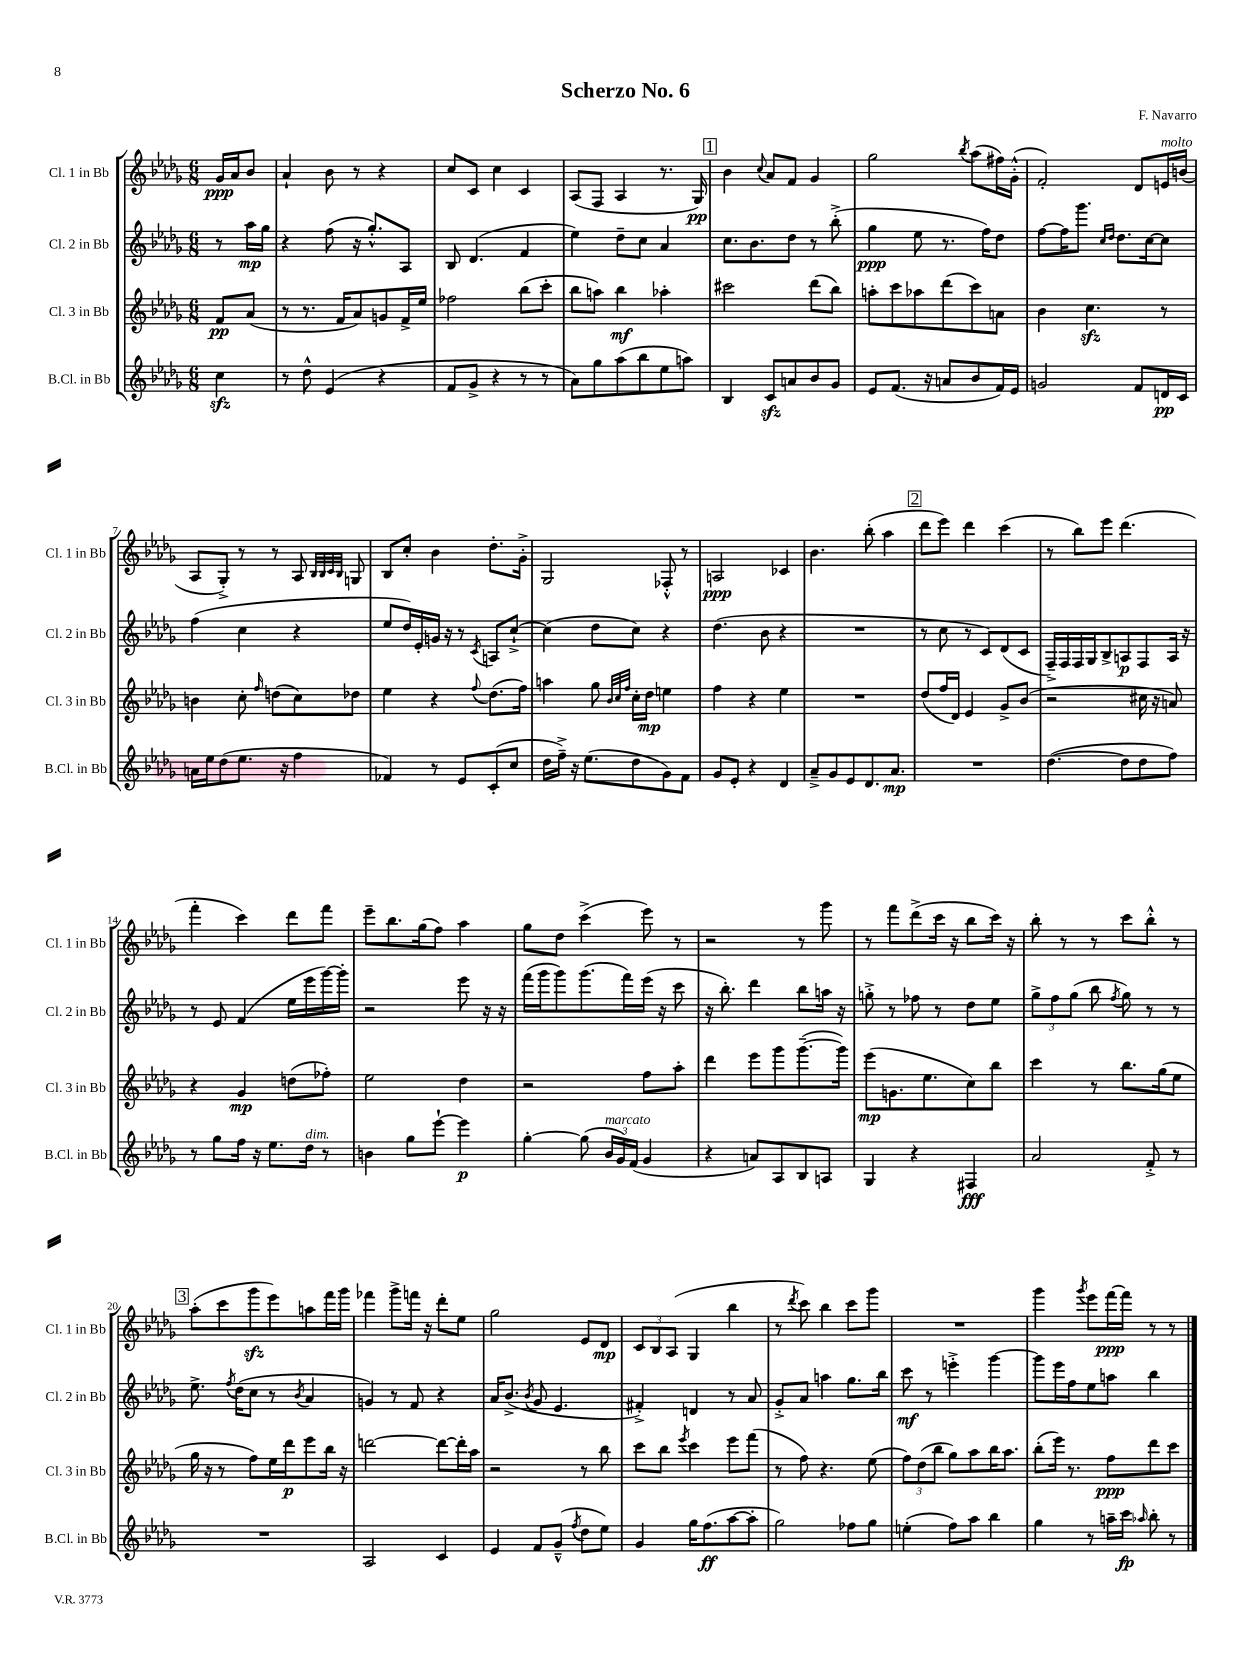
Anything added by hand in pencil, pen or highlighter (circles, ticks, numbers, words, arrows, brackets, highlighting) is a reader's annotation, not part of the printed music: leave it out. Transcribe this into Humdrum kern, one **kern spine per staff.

**kern	**dynam	**kern	**dynam	**kern	**dynam	**kern	**dynam
*part4	*part4	*part3	*part3	*part2	*part2	*part1	*part1
*staff4	*staff4	*staff3	*staff3	*staff2	*staff2	*staff1	*staff1
*I"B.Cl. in Bb	*	*I"Cl. 3 in Bb	*	*I"Cl. 2 in Bb	*	*I"Cl. 1 in Bb	*
*I'B.Cl. in Bb	*	*I'Cl. 3 in Bb	*	*I'Cl. 2 in Bb	*	*I'Cl. 1 in Bb	*
*clefG2	*	*clefG2	*	*clefG2	*	*clefG2	*
*k[b-e-a-d-g-]	*	*k[b-e-a-d-g-]	*	*k[b-e-a-d-g-]	*	*k[b-e-a-d-g-]	*
*M6/8	*	*M6/8	*	*M6/8	*	*M6/8	*
=	=	=	=	=	=	=	=
4cczz\	.	8f/L	pp	8r	.	16g-/LL	ppp
.	.	.	.	.	.	16a-/J	.
.	.	(8a-/J	.	16aa-\LL	mp	8b-/J	.
.	.	.	.	16gg-\JJ	.	.	.
=1	=1	=1	=1	=1	=1	=1	=1
8r	.	8r	.	4r	.	4a-`/	.
8dd-^^\	.	8.r	.	.	.	.	.
(4e-/	.	.	.	(8ff\	.	8b-\	.
.	.	16f/KL	.	.	.	.	.
.	.	8a-/)	.	16r	.	8r	.
.	.	.	.	8.gg-'^^/L)	.	.	.
4r	.	8gn/	.	.	.	4r	.
.	.	16f^/L	.	8A-/J	.	.	.
.	.	16ee-/JJ	.	.	.	.	.
=2	=2	=2	=2	=2	=2	=2	=2
8f/L	.	2ff-X\	.	8B-/	.	8cc/L	.
8g-^/J	.	.	.	(4.d-/	.	8c/J	.
4r	.	.	.	.	.	4cc\	.
8r	.	(8bb-\L	.	4f/	.	4c/	.
8r	.	8ccc'\J	.	.	.	.	.
=3	=3	=3	=3	=3	=3	=3	=3
8a-\L)	.	8bb-\L	.	4ee-\)	.	(8A-/L	.
8gg-\	.	8aan\J)	.	.	.	8F/J	.
(8aa-\	.	4bb-\	mf	8dd-~\L	.	4A-/	.
8bb-\	.	.	.	8cc\J	.	.	.
8ee-\	.	4aa-X'\	.	4a-/	.	8.r	.
8aan\J)	.	.	.	.	.	.	.
.	.	.	.	.	.	16G-/)	pp
!!LO:REH:place=s1:t=1
=4	=4	=4	=4	=4	=4	=4	=4
4B-/	.	2ccc#X\	.	8.cc\L	.	4b-\	.
.	.	.	.	8.b-\	.	.	.
.	.	.	.	.	.	8qqcc/	.
8czz/L	.	.	.	.	.	8a-/L	.
8an/	.	.	.	8dd-\J	.	8f/J	.
8b-/	.	(8ddd-\L	.	8r	.	4g-/	.
8g-/J	.	8bb-\J)	.	(8bb-'^\	.	.	.
=5	=5	=5	=5	=5	=5	=5	=5
8e-/L	.	8aan'\L	.	4gg-\	ppp	2gg-\	.
(8.f/J	.	8ccc\	.	.	.	.	.
.	.	8aa-X\	.	8ee-\	.	.	.
16r	.	.	.	.	.	.	.
8an/L	.	(8ddd-\	.	8.r	.	.	.
.	.	.	.	.	.	8qbb-/	.
8b-/	.	8ccc\)	.	.	.	(8aa-\L	.
.	.	.	.	16ff\KL)	.	.	.
16f/L)	.	8an\J	.	8dd-\J	.	16ff#X\L)	.
16e-/JJ	.	.	.	.	.	(16g-'^^\JJ	.
=6	=6	=6	=6	=6	=6	=6	=6
2gn/	.	4b-\	.	[8ff\L	.	2f'/)	.
.	.	.	.	16ff\K]	.	.	.
.	.	.	.	8.ggg-\J	.	.	.
.	.	4.cczz\	.	.	.	.	.
.	.	.	.	16qqcc/LL	.	.	.
.	.	.	.	16qqdd-/JJ	.	.	.
.	.	.	.	8.dd-\L	.	.	.
8f/L	.	.	.	.	.	8d-/L	.
.	.	.	.	[16cc\k	.	.	.
!	!	!	!	!	!	!LO:TX:a:i:t=molto	!
16dn/L	pp	8r	.	8cc\J]	.	16en/L	.
16c/JJ	.	.	.	.	.	(16bn/JJ	.
!!LO:LB:g=z
=7	=7	=7	=7	=7	=7	=7	=7
16an\LL	.	4bn\	.	(4ff\	.	8A-/L	.
16ee-\J	.	.	.	.	.	.	.
(8dd-\	.	.	.	.	.	8G-'^/J)	.
8.ee-\J	.	8cc'\	.	4cc\	.	8r	.
.	.	16qqff/	.	.	.	.	.
.	.	(8ddn\L	.	.	.	8r	.
16r	.	.	.	.	.	.	.
4ff\	.	8cc\)	.	4r	.	8A-/	.
.	.	.	.	.	.	32qqB-/LLL	.
.	.	.	.	.	.	32qqB-/	.
.	.	.	.	.	.	32qqc/	.
.	.	.	.	.	.	32qqB-/JJJ	.
.	.	8dd-X\J	.	.	.	8Gn/	.
=8	=8	=8	=8	=8	=8	=8	=8
4f-X/)	.	4ee-\	.	8ee-/L	.	8B-/L	.
.	.	.	.	16dd-/L)	.	8cc'/J	.
.	.	.	.	16e-'/	.	.	.
8r	.	4r	.	16gn/JJ	.	4b-\	.
.	.	.	.	16r	.	.	.
8e-/L	.	.	.	8r	.	.	.
.	.	8qqff/	.	8qc/	.	.	.
(8c'/	.	(8.dd-\L	.	8An/L	.	8.dd-'\L	.
8cc/J	.	.	.	[8cc`^/J	.	.	.
.	.	16ff\Jk)	.	.	.	16g-'^\Jk	.
=9	=9	=9	=9	=9	=9	=9	=9
16dd-\LL	.	4aan\	.	(4cc\]	.	2G-/	.
16ff~^\JJ)	.	.	.	.	.	.	.
16r	.	.	.	.	.	.	.
(8.ee-\L	.	.	.	.	.	.	.
.	.	8gg-\	.	8dd-\L	.	.	.
.	.	32qqb-/LLL	.	.	.	.	.
.	.	32qqcc/	.	.	.	.	.
.	.	32qqff/JJJ	.	.	.	.	.
8dd-\	.	16cc'\LL	.	8cc\J)	.	.	.
.	.	16dd-\JJ	mp	.	.	.	.
8g-\)	.	4een\	.	4r	.	8F-X'^^/	.
8f\J	.	.	.	.	.	8r	.
=10	=10	=10	=10	=10	=10	=10	=10
8g-/L	.	4ff\	.	(4.dd-\	.	2An/	ppp
8e-'/J	.	.	.	.	.	.	.
4r	.	4r	.	.	.	.	.
.	.	.	.	8b-\	.	.	.
4d-/	.	4ee-\	.	4r	.	4c-X/	.
=11	=11	=11	=11	=11	=11	=11	=11
8a-~^/L	.	2.r	.	2.r	.	4.b-\	.
8g-/	.	.	.	.	.	.	.
8e-/	.	.	.	.	.	.	.
8.d-/	.	.	.	.	.	(8bb-'\	.
.	.	.	.	.	.	4aa-\	.
8.a-/J	mp	.	.	.	.	.	.
!!LO:REH:place=s1:t=2
=12	=12	=12	=12	=12	=12	=12	=12
2.r	.	(8dd-/L	.	8r	.	8ddd-\L	.
.	.	16ff/L	.	8cc\	.	8eee-\J)	.
.	.	16d-/JJ)	.	.	.	.	.
.	.	4e-/	.	8r	.	4ddd-\	.
.	.	.	.	8c/L)	.	.	.
.	.	8g-^/L	.	(8d-/	.	(4ccc\	.
.	.	(8b-/J	.	8c/J	.	.	.
=13	=13	=13	=13	=13	=13	=13	=13
([4.dd-\	.	2r	.	16F~^/LL)	.	8r	.
.	.	.	.	16F/	.	.	.
.	.	.	.	16F/	.	8bb-\L)	.
.	.	.	.	16G-/J	.	.	.
.	.	.	.	8B-^/	.	8eee-\J	.
8dd-\L]	.	.	.	8An/	p	(4.ddd-\	.
8dd-\	.	16cc#X\	.	8F/	.	.	.
.	.	16r	.	.	.	.	.
8ff\J)	.	8an/)	.	16A/Jk	.	.	.
.	.	.	.	16r	.	.	.
!!LO:LB:g=z
=14	=14	=14	=14	=14	=14	=14	=14
8r	.	4r	.	8r	.	4fff'\	.
8gg-\L	.	.	.	8e-/	.	.	.
16ff\Jk	.	4g-/	mp	(4f/	.	4ccc\)	.
16r	.	.	.	.	.	.	.
8.ee-\L	.	.	.	.	.	.	.
.	.	(8ddn\L	.	16ee-\LL	.	8ddd-\L	.
!LO:TX:a:i:t=dim.	!	!	!	!	!	!	!
16dd-\Jk	.	.	.	16eee-\	.	.	.
8r	.	8ff-X'\J)	.	[16ggg-\)	.	8fff\J	.
.	.	.	.	16ggg-'\JJ]	.	.	.
=15	=15	=15	=15	=15	=15	=15	=15
4bn\	.	2ee-\	.	2r	.	8eee-~\L	.
.	.	.	.	.	.	8.bb-\	.
8gg-\L	.	.	.	.	.	.	.
.	.	.	.	.	.	(16gg-\k	.
[8eee-`\J	.	.	.	.	.	8ff\J)	.
4eee-\]	p	4dd-\	.	8eee-\	.	4aa-\	.
.	.	.	.	16r	.	.	.
.	.	.	.	16r	.	.	.
=16	=16	=16	=16	=16	=16	=16	=16
[4gg-'\	.	2r	.	(16fff\LL	.	8gg-\L	.
.	.	.	.	16ggg-\J	.	.	.
.	.	.	.	8ggg-\)	.	8dd-\J	.
(8gg-\]	.	.	.	(8.ggg-\	.	(4ccc^\	.
!LO:TX:a:i:t=marcato	!	!	!	!	!	!	!
24b-/LL	.	.	.	.	.	.	.
24g-/)	.	.	.	.	.	.	.
.	.	.	.	16fff\L)	.	.	.
(24f/JJ	.	.	.	.	.	.	.
4g-/	.	8ff\L	.	(16eee-\JJ	.	8eee-\)	.
.	.	.	.	16r	.	.	.
.	.	8aa-'\J	.	8ccc\	.	8r	.
=17	=17	=17	=17	=17	=17	=17	=17
4r	.	4ddd-\	.	16r	.	2r	.
.	.	.	.	8.bb-'\)	.	.	.
8an/L)	.	8eee-\L	.	4ddd-\	.	.	.
8A-/	.	8ggg-\	.	.	.	.	.
8B-/	.	([8.ggg-~\	.	8bb-\L	.	8r	.
8An/J	.	.	.	16aan\Jk	.	8ggg-\	.
.	.	16ggg-\Jk])	.	16r	.	.	.
=18	=18	=18	=18	=18	=18	=18	=18
4G-/	.	(8eee-\L	mp	8ggn'^\	.	8r	.
.	.	8.gn\	.	8r	.	8fff\L	.
4r	.	.	.	8ff-X\	.	(8ddd-^\	.
.	.	8.ee-\	.	.	.	.	.
.	.	.	.	8r	.	16ccc\Jk	.
.	.	.	.	.	.	16r	.
4F#X/	fff	8cc\)	.	8dd-\L	.	8bb-\L	.
.	.	8bb-\J	.	8ee-\J	.	16ccc\Jk)	.
.	.	.	.	.	.	16r	.
=19	=19	=19	=19	=19	=19	=19	=19
2a-/	.	4ccc\	.	12gg-^\L	.	8bb-'\	.
.	.	.	.	12ff\	.	.	.
.	.	.	.	.	.	8r	.
.	.	.	.	(12gg-\J	.	.	.
.	.	8r	.	8bb-\	.	8r	.
.	.	.	.	8qff/	.	.	.
.	.	8.bb-\L	.	8gg-\)	.	8ccc\L	.
8f'^/	.	.	.	8r	.	8bb-'^^\J	.
.	.	(16gg-\k	.	.	.	.	.
8r	.	8ee-\J	.	8r	.	8r	.
!!LO:LB:g=z
!!LO:REH:place=s1:t=3
=20	=20	=20	=20	=20	=20	=20	=20
2.r	.	16gg-\	.	8.ee-^\	.	(8aa-'\L	.
.	.	16r	.	.	.	.	.
.	.	8r	.	.	.	8ccc\	.
.	.	.	.	8qff/	.	.	.
.	.	.	.	(16dd-\KL	.	.	.
.	.	8ff\L)	.	8cc\J	.	8ggg-zz\	.
.	.	16ee-\L	.	8r	.	8eee-\)	.
.	.	16ddd-\J	p	.	.	.	.
.	.	.	.	8qb-/	.	.	.
.	.	8eee-\	.	4a-/	.	8aan\	.
.	.	16bb-\Jk	.	.	.	16fff\L	.
.	.	16r	.	.	.	16ggg-\JJ	.
=21	=21	=21	=21	=21	=21	=21	=21
2A-/	.	[2dddn\	.	4gn/)	.	4fff-X\	.
.	.	.	.	8r	.	8ggg-^\L	.
.	.	.	.	8f/	.	16fffn\Jk	.
.	.	.	.	.	.	16r	.
4c/	.	8ddd\L_	.	4r	.	8ddd-'\L	.
.	.	16ddd'\L]	.	.	.	8ee-\J	.
.	.	16aa-\JJ	.	.	.	.	.
=22	=22	=22	=22	=22	=22	=22	=22
4e-/	.	2r	.	16a-/KL	.	2gg-\	.
.	.	.	.	(8.b-^/J	.	.	.
.	.	.	.	8qb-/	.	.	.
8f/L	.	.	.	8g-/	.	.	.
(8g-~^^/J	.	.	.	4.e-/	.	.	.
8qff/	.	.	.	.	.	.	.
8dd-\L	.	8r	.	.	.	8e-/L	.
8ee-\J)	.	8bb-\	.	.	.	8d-/J	mp
=23	=23	=23	=23	=23	=23	=23	=23
4g-/	.	8ccc\L	.	4f#X'^/)	.	12c/L	.
.	.	.	.	.	.	12B-/	.
.	.	8bb-\J	.	.	.	.	.
.	.	.	.	.	.	(12A-/J	.
.	.	8qeee-/	.	.	.	.	.
16gg-\KL	.	4ccc\	.	4dn/	.	4G-/	.
(8.ff\	ff	.	.	.	.	.	.
[8aa-\	.	8eee-\L	.	8r	.	4bb-\	.
8aa-'\J]	.	(8fff\J	.	8a-/	.	.	.
=24	=24	=24	=24	=24	=24	=24	=24
2gg-\)	.	8r	.	8g-'^/L	.	8r	.
.	.	.	.	.	.	8qddd-/	.
.	.	8ff\)	.	8a-/J	.	8ccc\)	.
.	.	4.r	.	4aan\	.	4bb-\	.
8ff-X\L	.	.	.	8.gg-\L	.	8ccc\L	.
8gg-\J	.	(8ee-\	.	.	.	8ggg-\J	.
.	.	.	.	16bb-\Jk	.	.	.
=25	=25	=25	=25	=25	=25	=25	=25
(4een'\	.	12ff\L)	.	8ccc\	mf	2.r	.
.	.	(12dd-\	.	.	.	.	.
.	.	.	.	8r	.	.	.
.	.	12bb-\J	.	.	.	.	.
8ff\L)	.	8gg-\L)	.	4eeen'^\	.	.	.
8aa-\J	.	8aa-\	.	.	.	.	.
4bb-\	.	16bb-\K	.	[4ggg-\	.	.	.
.	.	8.aa-\J	.	.	.	.	.
=26	=26	=26	=26	=26	=26	=26	=26
4gg-\	.	(8bb-'\L	.	8ggg-\L]	.	4ggg-\	.
.	.	16eee-\Jk)	.	16eee-\L	.	.	.
.	.	8.r	.	16ff\J	.	.	.
.	.	.	.	.	.	8qggg-/	.
8r	.	.	.	8ee-\	.	8eee-\L	.
16aan~\LL	.	8ff\L	ppp	8aan\J	.	[16fff\L	ppp
16ccc\JJ	fp	.	.	.	.	16fff\JJ]	.
16qqaa-X/	.	.	.	.	.	.	.
8bb-'\	.	8ddd-\	.	4bb-\	.	8r	.
8r	.	8ccc\J	.	.	.	8r	.
==	==	==	==	==	==	==	==
*-	*-	*-	*-	*-	*-	*-	*-
